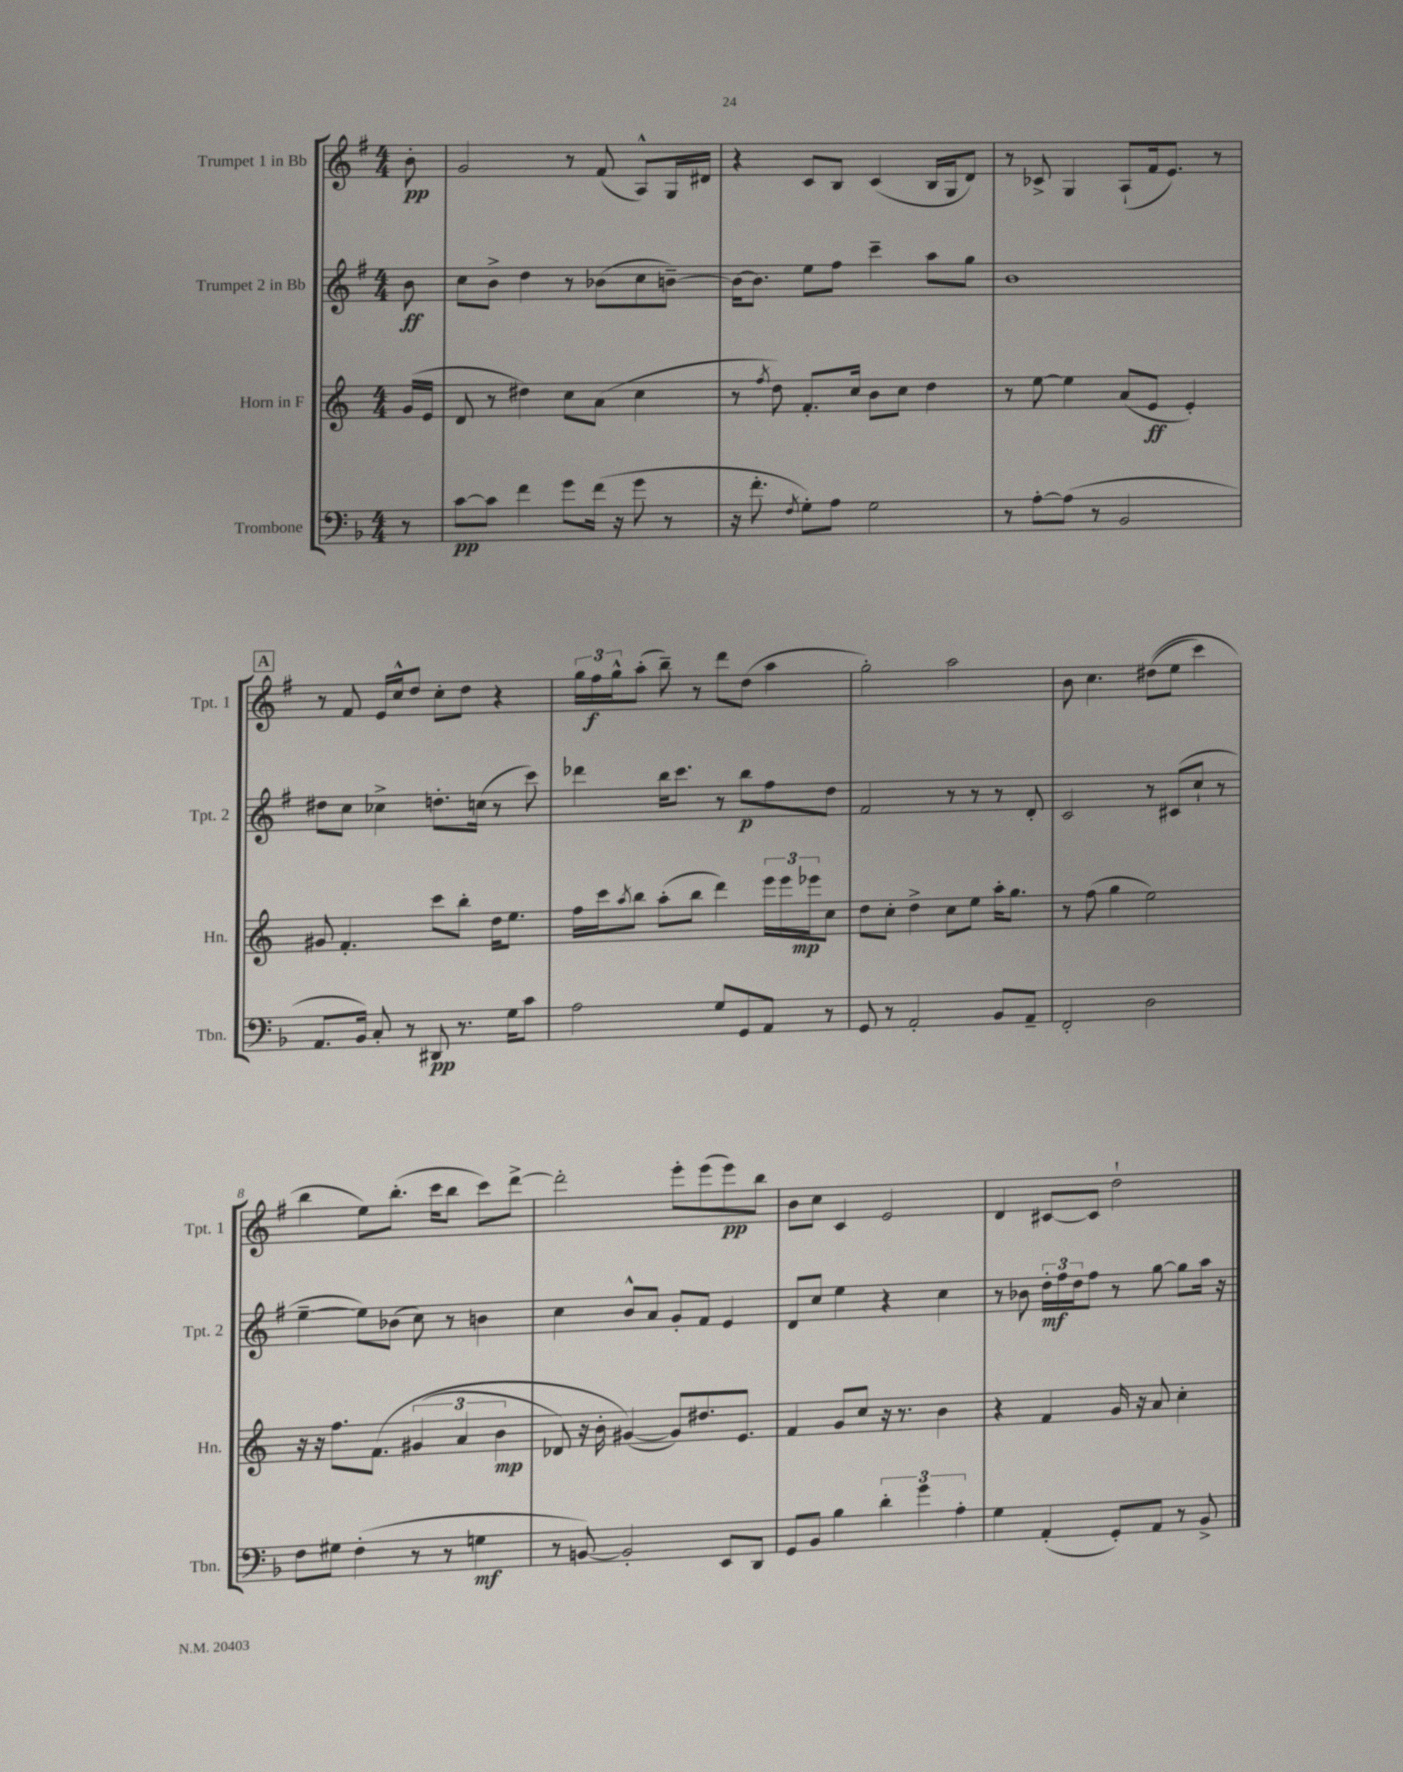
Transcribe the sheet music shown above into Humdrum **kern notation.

**kern	**kern	**kern	**kern
*staff4	*staff3	*staff2	*staff1
*clefF4	*clefG2	*clefG2	*clefG2
*k[b-]	*k[]	*k[f#]	*k[f#]
*M4/4	*M4/4	*M4/4	*M4/4
8r	(16g	8b	8b'
.	16e	.	.
=	=	=	=
[8c	8d	8cc	2g
8c]	8r	8b^	.
4f	4dd#)	4dd	.
8g	8cc	8r	8r
(16f	(8a	(8b-	(8f#
16r	.	.	.
8g	4cc	8cc	8A^^)
8r	.	[8b~)	16G
.	.	.	16d#
=	=	=	=
16r	8r	16b_	4r
8.f'	.	8.b]	.
.	8qff	.	.
.	8dd)	.	.
8qF	.	.	.
8G')	8.f'	8ee	8c
8A	.	8ff#	8B
.	16cc	.	.
2G	8b	4ccc~	(4c
.	8cc	.	.
.	4dd	8aa	16B
.	.	.	16G
.	.	8gg	8d)
=	=	=	=
8r	8r	1b	8r
[8A'	[8ee	.	8c-^
(8A]	4ee]	.	4G
8r	.	.	.
2BB-	(8a	.	(8A`
.	8e	.	16f#
.	.	.	8.e)
.	4e')	.	.
.	.	.	8r
=	=	=	=
8.AA	8g#	8dd#	8r
.	4.f'	8cc	8f#
16BB-)	.	.	.
8C'	.	4cc-^	16e
.	.	.	16cc^^
8r	.	.	8dd
8DD#	8ccc	8.dd'	8cc'
8.r	8bb'	.	8dd
.	.	(16cc	.
.	16dd	8r	4r
16G	8.ee	.	.
8c	.	8ccc)	.
=	=	=	=
2A	16ff	4ddd-	24gg
.	.	.	24ff#
.	16ccc	.	.
.	.	.	24gg^^
.	8qaa	.	.
.	8bb	.	(8aa'
.	(8aa'	16bb	8bb~)
.	.	8.ccc	.
.	8bb	.	8r
8G	4ddd)	8r	8ddd
8GG	.	8bb	(8dd
8AA	24eee	8ff#	4aa
.	24eee	.	.
.	24eee-	.	.
8r	8cc	8dd	.
=	=	=	=
8GG	8dd	2f#	2gg')
8r	8cc'	.	.
2AA'	4dd^	.	.
.	8cc	8r	2aa
.	8ee	8r	.
8BB-	16aa'	8r	.
.	8.gg	.	.
8AA~	.	8d'	.
=	=	=	=
2FF'	8r	2c	8b
.	(8ff	.	4.cc
.	4gg	.	.
2D	2ee)	8r	&((8dd#
.	.	(8c#	8ee
.	.	8cc`	4ccc)
.	.	8r	.
=	=	=	=
8F	16r	[4ee~	4bb
.	16r	.	.
8G#	8.ff	.	.
(4F'	.	8ee])	8ee&)
.	&(8.f	.	.
.	.	(8b-	(8.bb'
8r	(6g#	8cc)	.
.	.	.	16ccc
8r	.	8r	8bb
.	6a	.	.
4G	.	4b	8ccc)
.	6b	.	.
.	.	.	[8ddd^
=	=	=	=
8r	8d-)	4cc	2ddd']
[8BB)	16r	.	.
.	16b'	.	.
2BB']	([4g#&)	8b^^	.
.	.	8a	.
.	8g#])	8g'	8eee'
.	8.dd#	8f#	(8eee
8EE	.	4e	8eee)
.	8.e	.	.
8DD	.	.	8bb
=	=	=	=
8GG	4f	8d	8b
8BB-	.	8cc	8cc
4B-	8g	4ee	4c
.	8cc	.	.
6d'	16r	4r	2e
.	8.r	.	.
6g	.	.	.
.	4b	4cc	.
6A'	.	.	.
=	=	=	=
4G	4r	8r	4d
.	.	8b-	.
(4AA'	4f	24dd'	[8c#
.	.	24ff#	.
.	.	24dd	.
.	.	8ff#	8c#]
8GG')	16g	8r	2dd`
.	16r	.	.
8AA	8a	[8gg	.
8r	4cc'	8gg]	.
8BB-^	.	16aa	.
.	.	16r	.
==	==	==	==
*-	*-	*-	*-
